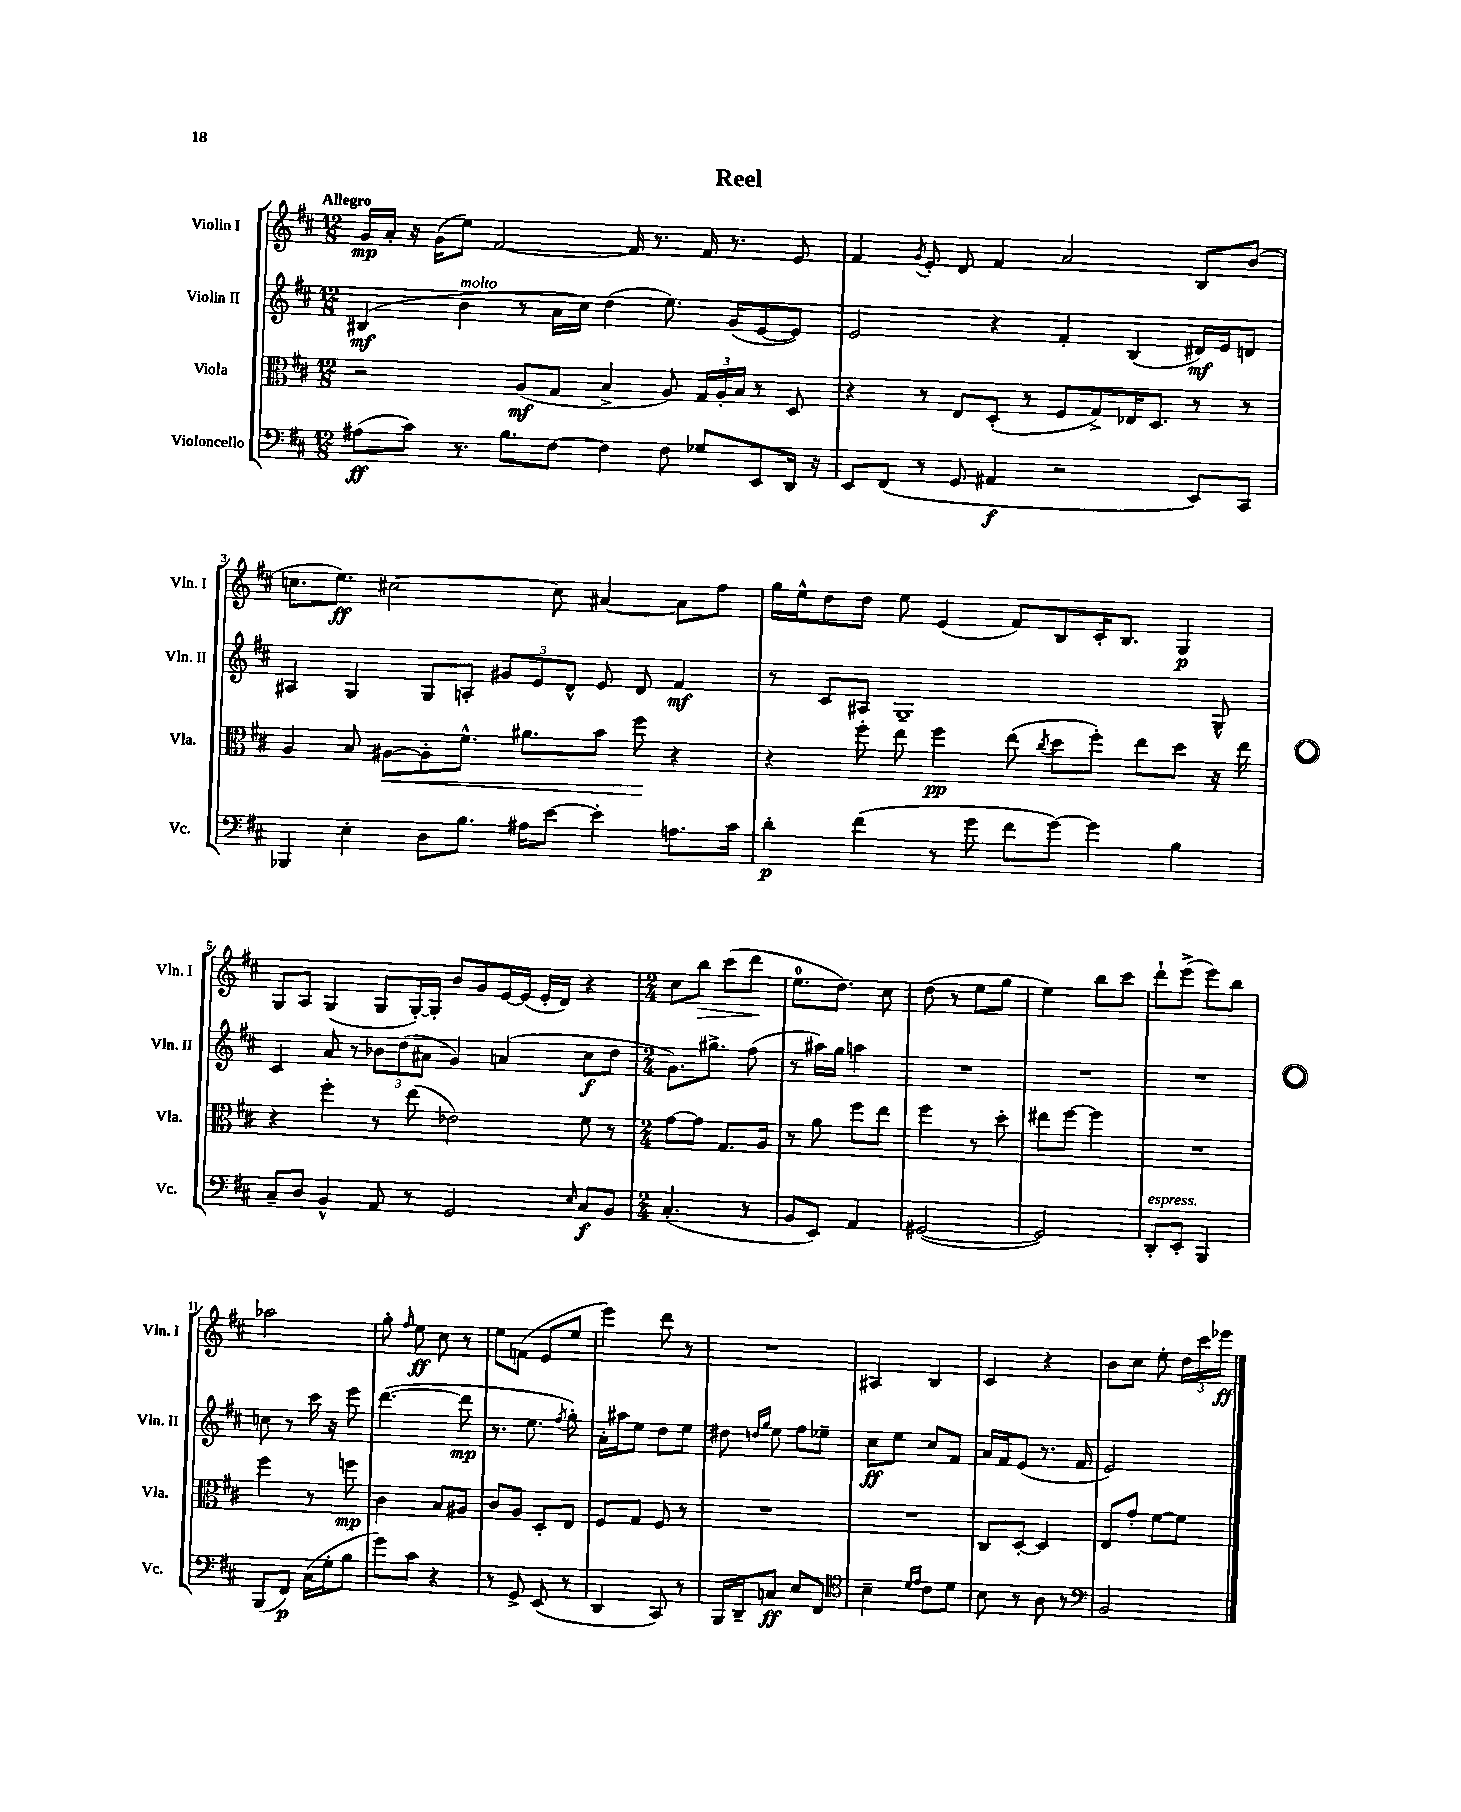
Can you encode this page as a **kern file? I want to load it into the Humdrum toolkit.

**kern	**dynam	**kern	**dynam	**kern	**dynam	**kern	**dynam
*part4	*part4	*part3	*part3	*part2	*part2	*part1	*part1
*staff4	*staff4	*staff3	*staff3	*staff2	*staff2	*staff1	*staff1
*I"Violoncello	*	*I"Viola	*	*I"Violin II	*	*I"Violin I	*
*I'Vc.	*	*I'Vla.	*	*I'Vln. II	*	*I'Vln. I	*
*clefF4	*	*clefC3	*	*clefG2	*	*clefG2	*
*k[f#c#]	*	*k[f#c#]	*	*k[f#c#]	*	*k[f#c#]	*
*M12/8	*	*M12/8	*	*M12/8	*	*M12/8	*
=1	=1	=1	=1	=1	=1	=1	=1
!	!	!	!	!	!	!LO:TX:a:B:t=Allegro	!
(8A#X\L	ff	2r	.	(4B#X/	mf	16g/LL	mp
.	.	.	.	.	.	16a'/JJ	.
8c#\J)	.	.	.	.	.	16r	.
.	.	.	.	.	.	(16g\KL	.
!	!	!	!	!LO:TX:a:i:t=molto	!	!	!
8.r	.	.	.	4b\	.	8ee\J)	.
.	.	.	.	.	.	[2f#/	.
8.B\L	.	.	.	.	.	.	.
.	.	(8A/L	mf	8r	.	.	.
[8F#\J	.	8G/J	.	16a\LL	.	.	.
.	.	.	.	16cc#\JJ)	.	.	.
4F#\]	.	4B^/	.	(4dd\	.	.	.
.	.	.	.	.	.	16f#/]	.
.	.	.	.	.	.	8.r	.
8F#\	.	8A/)	.	8.ee\)	.	.	.
8G-X/L	.	24G/LL	.	.	.	16f#/	.
.	.	24A'/	.	.	.	.	.
.	.	.	.	(16g/KL	.	8.r	.
.	.	24B/JJ	.	.	.	.	.
8EE/	.	8r	.	[8e/	.	.	.
16DD/Jk	.	8D/	.	8e/J])	.	8e/	.
16r	.	.	.	.	.	.	.
=2	=2	=2	=2	=2	=2	=2	=2
8EE/L	.	4r	.	2e/	.	4f#/	.
(8FF#/J	.	.	.	.	.	.	.
.	.	.	.	.	.	8qg/	.
8r	.	8r	.	.	.	8e'/	.
8GG/	.	8E/L	.	.	.	8d/	.
4AA#X/	f	(8D'/J	.	4r	.	4f#/	.
.	.	8r	.	.	.	.	.
2r	.	8F#/L	.	4f#'/	.	2a/	.
.	.	8G^/)	.	.	.	.	.
.	.	16E-X/K	.	(4B/	.	.	.
.	.	8.D/J	.	.	.	.	.
8EE/L)	.	8r	.	16d#X/LL)	mf	8B/L	.
.	.	.	.	16e/J	.	.	.
8CC#/J	.	8r	.	8dn/J	.	(8b/J	.
!!LO:LB:g=z
=3	=3	=3	=3	=3	=3	=3	=3
4BBB-X/	.	4A/	.	4A#X/	.	8.ccn\L	.
.	.	.	.	.	.	8.ee\J)	ff
4E'\	.	8B/	.	4G/	.	.	.
!	!	!	!LO:HP:b	!	!	!	!
.	.	[8A#X\L	<	.	.	[2cc#X\	.
8D\L	.	8A#'\]	.	8G/L	.	.	.
8.B\J	.	8.f#^^\J	.	8An'/J	.	.	.
.	.	.	.	12g#X/L	.	.	.
16A#X\KL	.	8.a#X\L	.	.	.	.	.
.	.	.	.	12e/	.	.	.
[8e\J	.	.	.	.	.	8cc#\]	.
.	.	.	.	12d^^/J	.	.	.
4e'\]	.	8b\J	.	8e/	.	[4a#X/	.
.	.	8ff#\	.	8d/	.	.	.
8.An\L	.	4r	[	4f#/	mf	8a#\L]	.
.	.	.	.	.	.	8ff#\J	.
16c#\Jk	.	.	.	.	.	.	.
=4	=4	=4	=4	=4	=4	=4	=4
4d'\	p	4r	.	8r	.	16gg\LL	.
.	.	.	.	.	.	16ee^^\J	.
.	.	.	.	8c#/L	.	8dd\	.
(4f#\	.	8ff#'\	.	8A#X/J	.	8dd\J	.
.	.	8ee\	.	1G~	.	8ee\	.
8r	.	4ff#\	pp	.	.	(4e/	.
8g\	.	.	.	.	.	.	.
8f#\L	.	(8ee\	.	.	.	8f#/L)	.
.	.	8qcc#/	.	.	.	.	.
[8g\J)	.	8dd\L	.	.	.	8B/	.
4g\]	.	8ff#'\J)	.	.	.	16c#'/K	.
.	.	.	.	.	.	8.B/J	.
.	.	8ee\L	.	.	.	.	.
4B\	.	8dd\J	.	.	.	4G/	p
.	.	16r	.	8G^^/	.	.	.
.	.	16ee\	.	.	.	.	.
!!LO:LB:g=z
=5	=5	=5	=5	=5	=5	=5	=5
8C#~/L	.	4r	.	4c#/	.	8G/L	.
8D/J	.	.	.	.	.	8A/J	.
4BB^^/	.	4ff#'\	.	8a/	.	(4G/	.
.	.	.	.	8r	.	.	.
8AA/	.	8r	.	12b-X\L	.	8G/L	.
.	.	.	.	(12dd\	.	.	.
8r	.	(8ee\	.	.	.	[16G'/L)	.
.	.	.	.	12a#X\J	.	.	.
.	.	.	.	.	.	16G'/JJ]	.
2GG/	.	2e-X\)	.	4g/)	.	8b/L	.
.	.	.	.	.	.	8g/	.
.	.	.	.	(4an/	.	[16e/L	.
.	.	.	.	.	.	(16e/JJ]	.
.	.	.	.	.	.	16e'/LL	.
.	.	.	.	.	.	16d/JJ)	.
16qqE/	.	.	.	.	.	.	.
8C#/L	f	8f#\	.	8cc#\L	f	4r	.
8BB/J	.	8r	.	8dd\J	.	.	.
=6	=6	=6	=6	=6	=6	=6	=6
*M2/4	*	*M2/4	*	*M2/4	*	*M2/4	*
(4.C#'/	.	[8g\L	.	8.g\L)	.	8cc#\L	.
!	!	!	!	!	!	!	!LO:HP:b
.	.	8g\J]	.	.	.	8bb\J	>
.	.	.	.	8.gg#X^\J	.	.	.
.	.	8.G/L	.	.	.	(8ccc#\L	.
8r	.	.	.	(8ff#\	.	8ddd\J	.
.	.	16A/Jk	.	.	.	.	.
.	.	.	.	.	.	.	]
=7	=7	=7	=7	=7	=7	=7	=7
8BB/L	.	8r	.	8r	.	8.ee\L	.
8EE/J)	.	8a\	.	16aa#X\LL)	.	.	.
.	.	.	.	16gg\JJ	.	8.dd\J)	.
4AA/	.	8ff#\L	.	4aan\	.	.	.
.	.	8ee\J	.	.	.	8cc#\	.
=8	=8	=8	=8	=8	=8	=8	=8
([2GG#X/	.	4ff#\	.	2r	.	(8dd\	.
.	.	.	.	.	.	8r	.
.	.	8r	.	.	.	8ee\L	.
.	.	8dd'\	.	.	.	8gg\J	.
=9	=9	=9	=9	=9	=9	=9	=9
2GG#/])	.	8ee#X\L	.	2r	.	4ee\)	.
.	.	[8ff#\J	.	.	.	.	.
.	.	4ff#\]	.	.	.	8bb\L	.
.	.	.	.	.	.	8ccc#\J	.
=10	=10	=10	=10	=10	=10	=10	=10
!LO:TX:a:i:t=espress.	!	!	!	!	!	!	!
8DD'/L	.	2r	.	2r	.	8ddd`\L	.
8EE'/J	.	.	.	.	.	(8eee^\J	.
4BBB/	.	.	.	.	.	8eee\L)	.
.	.	.	.	.	.	8bb\J	.
!!LO:LB:g=z
=11	=11	=11	=11	=11	=11	=11	=11
(8BBB/L	.	4ff#\	.	8ccn\	.	2aa-X\	.
8FF#/J)	p	.	.	8r	.	.	.
(16C#\LL	.	8r	.	16ccc#\	.	.	.
16G'\J	.	.	.	16r	.	.	.
8B\J	.	8ffn\	mp	8eee\	.	.	.
=12	=12	=12	=12	=12	=12	=12	=12
8g\L)	.	4c#\	.	([4.ddd\	.	8gg'\	.
.	.	.	.	.	.	16qqff#/	.
8c#\J	.	.	.	.	.	8ee\	ff
4r	.	8B/L	.	.	.	8cc#\	.
.	.	8A#X/J	.	8ddd\]	mp	8r	.
=13	=13	=13	=13	=13	=13	=13	=13
8r	.	8c#/L	.	8.r	.	8ee\L	.
8GG^/	.	8A/J	.	.	.	(8fn\J	.
.	.	.	.	8.ee\	.	.	.
(8EE/	.	8D'/L	.	.	.	8e/L	.
.	.	.	.	8qff#/	.	.	.
8r	.	8E/J	.	8gg'\)	.	8ee/J	.
=14	=14	=14	=14	=14	=14	=14	=14
4DD/	.	8F#/L	.	16a'\LL	.	4eee\)	.
.	.	.	.	16aa#X\J	.	.	.
.	.	8G/J	.	8ee\J	.	.	.
8CC#/)	.	8F#/	.	8dd\L	.	8ddd\	.
8r	.	8r	.	8ee\J	.	8r	.
=15	=15	=15	=15	=15	=15	=15	=15
16BBB/LL	.	2r	.	8dd#X\	.	2r	.
16DD~/J	.	.	.	.	.	.	.
.	.	.	.	16qqddn/LL	.	.	.
.	.	.	.	16qqgg/JJ	.	.	.
8Cn/J	ff	.	.	8ee\	.	.	.
8E/L	.	.	.	8ff#\L	.	.	.
8FF#/J	.	.	.	8ee-X~\J	.	.	.
=16	=16	=16	=16	=16	=16	=16	=16
*clefC4	*	*	*	*	*	*	*
4B~\	.	2r	.	8cc#\L	ff	4A#X/	.
.	.	.	.	8ee\J	.	.	.
16qqd/LL	.	.	.	.	.	.	.
16qqe/JJ	.	.	.	.	.	.	.
8c#\L	.	.	.	8cc#/L	.	4B/	.
8d\J	.	.	.	8f#/J	.	.	.
=17	=17	=17	=17	=17	=17	=17	=17
8B\	.	8C#/L	.	16a/LL	.	4c#/	.
.	.	.	.	16f#/J	.	.	.
8r	.	[8D'/J	.	(8e/J	.	.	.
8A\	.	4D/]	.	8.r	.	4r	.
8r	.	.	.	.	.	.	.
.	.	.	.	16f#/	.	.	.
=18	=18	=18	=18	=18	=18	=18	=18
*clefF4	*	*	*	*	*	*	*
2BB/	.	8E/L	.	2e/)	.	8b\L	.
.	.	8g'/J	.	.	.	8cc#\J	.
.	.	[8f#\L	.	.	.	8ee'\	.
.	.	8f#\J]	.	.	.	24dd\LL	.
.	.	.	.	.	.	24ccc#\	.
.	.	.	.	.	.	24eee-X\JJ	ff
==	==	==	==	==	==	==	==
*-	*-	*-	*-	*-	*-	*-	*-
